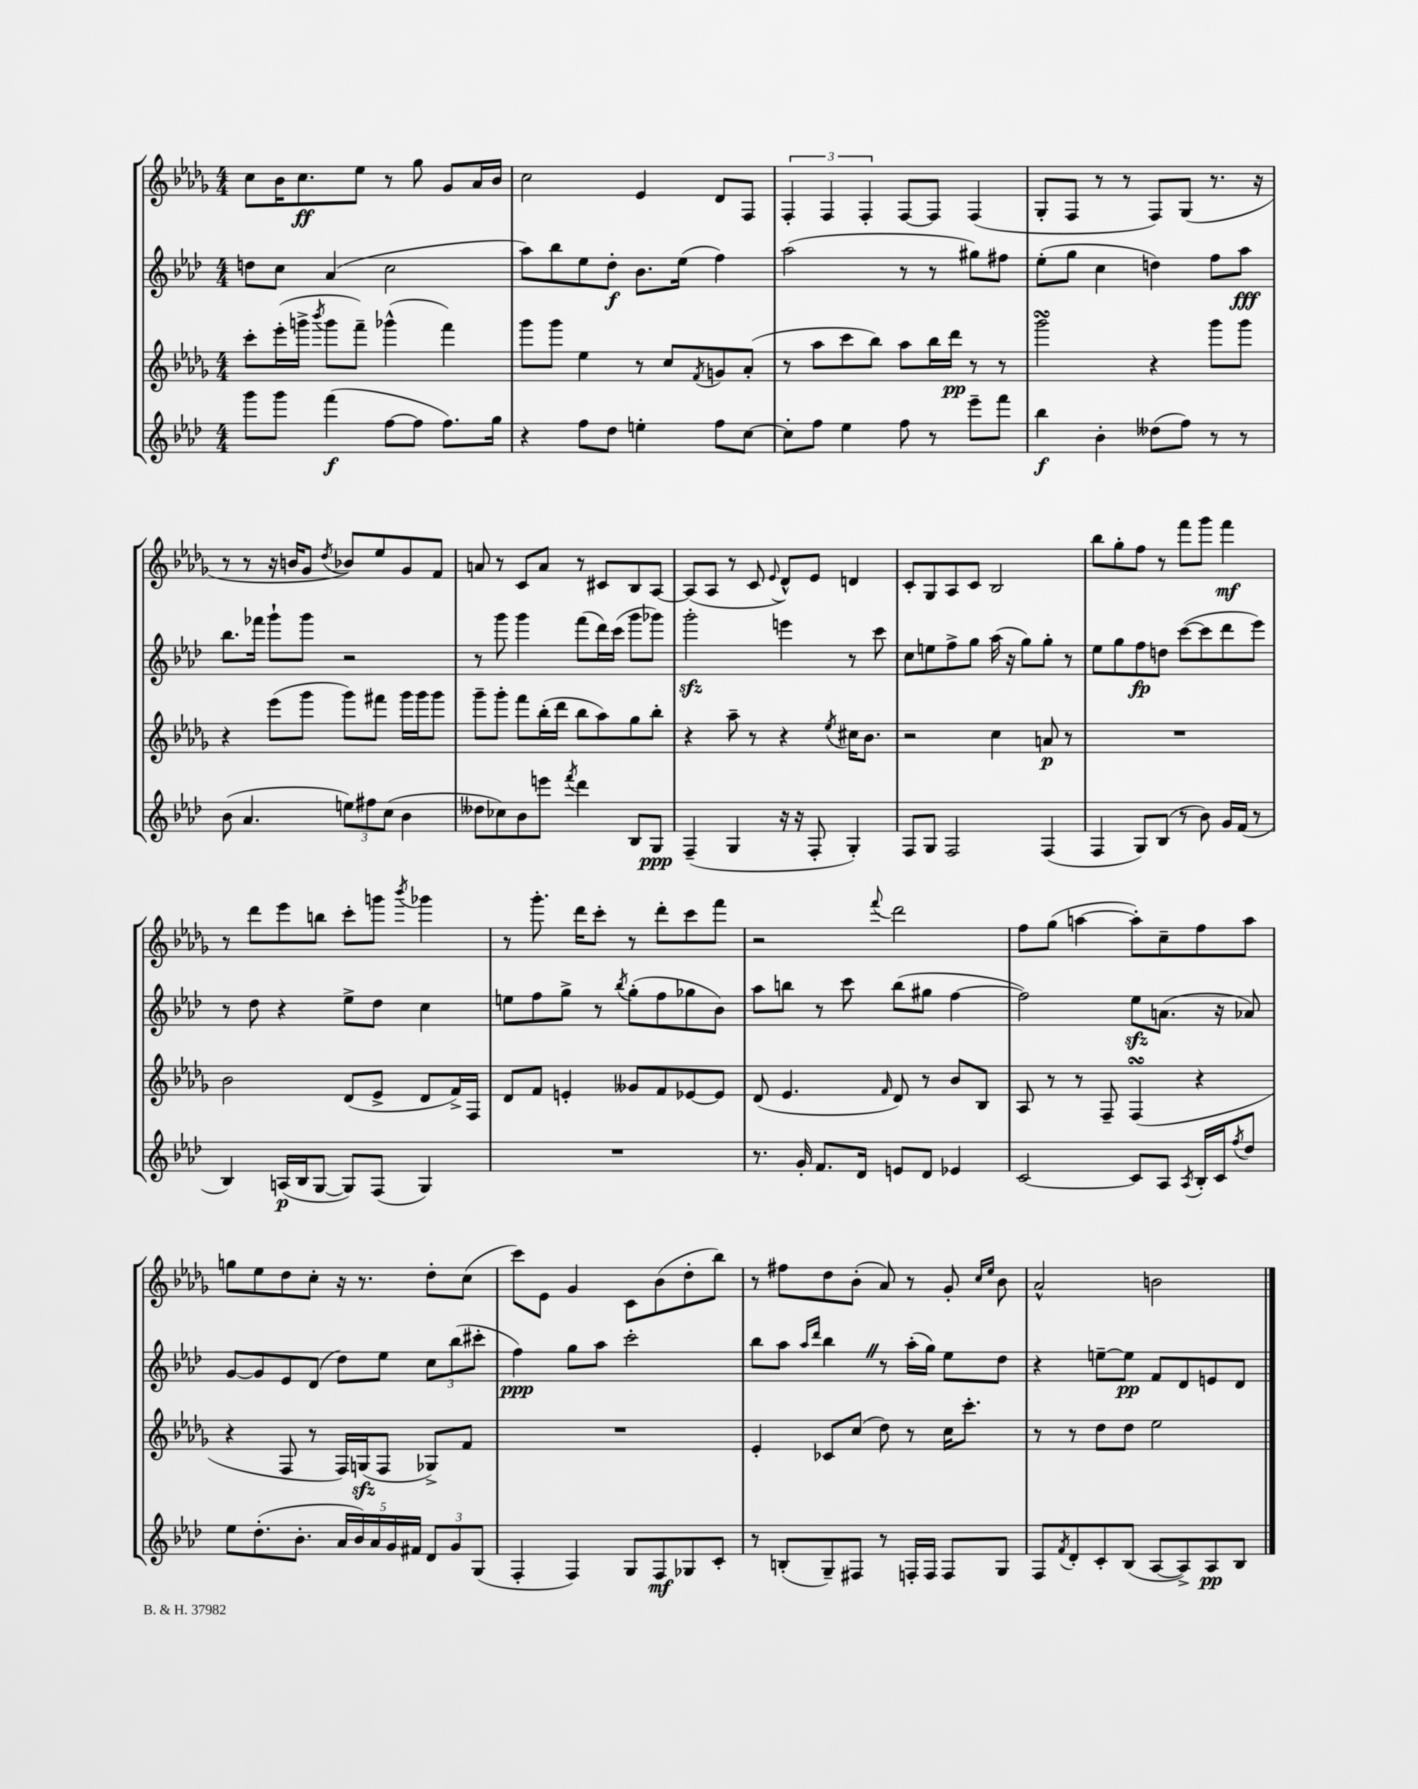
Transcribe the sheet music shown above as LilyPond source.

<<
\new StaffGroup <<
\new Staff = "s0" {
    \clef treble \key des \major \numericTimeSignature \time 4/4
    c''8 bes'16 c''8.\ff ees''8 r8 ges''8 ges'8 aes'16 bes'16 |
    c''2 ees'4 des'8 f8 |
    \tuplet 3/2 { f4-. f4 f4-. } f8~ f8 f4( |
    ges8-. f8 r8 r8 f8) ges8( r8. r16 |
    r8 r8 r16 b'16 ges'8 \acciaccatura { des''8 } bes'8) ees''8 ges'8 f'8 |
    a'8 r8 c'8 a'8 r8 cis'8 bes8 aes8~ |
    aes8( aes8 r8 c'8 \appoggiatura { ees'8 } des'8-^) ees'8 d'4 |
    c'8-. ges8 aes8 c'8 bes2 |
    bes''8 ges''8-. f''8 r8 f'''8 ges'''8 f'''4\mf |
    r8 des'''8 ees'''8 b''8 c'''8-. g'''8 \acciaccatura { bes'''8 } ges'''4 |
    r8 ges'''8.-. des'''16 c'''8-. r8 des'''8-. c'''8 f'''8 |
    r2 \appoggiatura { f'''8 } des'''2 |
    f''8 ges''8( a''4~ a''8-.) c''8-- f''8 a''8 |
    g''8 ees''8 des''8 c''8-. r16 r8. des''8-. c''8( |
    c'''8) ees'8 ges'4 c'8 bes'8( des''8-. bes''8) |
    r8 fis''8 des''8 bes'8-.( aes'8) r8 ges'8-. \grace { c''16 ees''16 } bes'8 |
    aes'2-^ b'2 \bar "|." |
}
\new Staff = "s1" {
    \clef treble \key aes \major \numericTimeSignature \time 4/4
    d''8 c''8 aes'4( c''2 |
    aes''8) bes''8 ees''8 des''8-.\f bes'8. ees''16( f''4) |
    aes''2( r8 r8 gis''8) fis''8 |
    ees''8-.( g''8 c''4 d''4) f''8 aes''8\fff |
    bes''8. fes'''16 g'''8-! g'''8 r2 |
    r8 g'''8 g'''4 f'''8( des'''16) c'''16( g'''8 ges'''8) |
    g'''2-.\sfz e'''4 r8 c'''8 |
    c''8 e''8 f''8-> g''8 aes''16( r16 g''8) g''8-. r8 |
    ees''8 g''8 f''8\fp d''8 c'''8~( c'''8 des'''8 ees'''8) |
    r8 des''8 r4 ees''8-> des''8 c''4 |
    e''8 f''8 g''8-> r8 \acciaccatura { bes''8 } g''8-.( f''8 ges''8 bes'8) |
    aes''8 b''8 r8 c'''8 b''8( gis''8 f''4~ |
    f''2) ees''8\sfz a'8.( r16 aes'8) |
    g'8~ g'8 ees'8 des'8( des''8) ees''8 \tuplet 3/2 { c''8 bes''8( cis'''8-. } |
    f''4\ppp) g''8 aes''8 c'''2-. |
    bes''8 aes''8 \grace { aes''16 des'''16 } bes''4 \once \override BreathingSign.text = \markup { \musicglyph "scripts.caesura.straight" } \breathe r8 aes''16-.( g''16) ees''8 des''8 |
    r4 e''8~-- e''8\pp f'8 des'8 e'8 des'8 \bar "|." |
}
\new Staff = "s2" {
    \clef treble \key des \major \numericTimeSignature \time 4/4
    c'''8-. ees'''16-.( g'''16-> \acciaccatura { bes'''8 } g'''8 f'''8--) ges'''4-^( f'''4) |
    ges'''8 ges'''8 ees''4 r8 c''8 \acciaccatura { f'8 } g'8 aes'8-.( |
    r8 aes''8 c'''8 bes''8) aes''8 bes''16 des'''16\pp r8 r8 |
    ges'''2\turn r4 ges'''8 ges'''8 |
    r4 ees'''8( ges'''8 ges'''8) fis'''8 ges'''16 ges'''16 ges'''8 |
    ges'''8-- ges'''8-. f'''8 bes''16-.( des'''16 bes''8 aes''8) ges''8 bes''8-. |
    r4 aes''8-- r8 r4 \acciaccatura { ees''8 } cis''16 bes'8. |
    r2 c''4 a'8\p r8 |
    R1 |
    bes'2 des'8( ees'8-> des'8 f'16->) f16 |
    des'8 f'8 e'4-. geses'8 f'8 ees'8~ ees'8 |
    des'8( ees'4. \grace { f'16 } des'8) r8 bes'8 bes8 |
    aes8 r8 r8 f8-- f4\turn( r4 |
    r4 f8 r8 f16) g16\sfz( f8 ges8->) f'8 |
    R1 |
    ees'4-. ces'8 c''8( des''8) r8 c''16 c'''8.-. |
    r8 r8 des''8 des''8 ees''2 \bar "|." |
}
\new Staff = "s3" {
    \clef treble \key aes \major \numericTimeSignature \time 4/4
    g'''8 g'''8 f'''4\f( f''8~ f''8 f''8.) g''16 |
    r4 f''8 des''8 e''4-. f''8 c''8~ |
    c''8-. f''8 ees''4 f''8 r8 ees'''8-- f'''8 |
    bes''4\f bes'4-. deses''8( f''8) r8 r8 |
    bes'8( aes'4. \tuplet 3/2 { e''8) fis''8 c''8( } bes'4 |
    deses''8 ces''8) bes'8 e'''8 \acciaccatura { f'''8 } des'''4 bes8 g8\ppp |
    f4--( g4 r16 r16 f8-. g4-.) |
    f8 g8 f2 f4( |
    f4 g8) bes8( r8 bes'8) g'16 f'16( r8 |
    bes4) a16\p( bes16 g8~ g8) f8( g4) |
    R1 |
    r8. g'16-. f'8. des'16 e'8 des'8 ees'4 |
    c'2~ c'8 aes8 \acciaccatura { aes8 } bes16-. c'16 \acciaccatura { f''8 } des''8 |
    ees''8 des''8.-.( bes'8.-. \tuplet 5/4 { aes'16 bes'16) aes'16 g'16 fis'16 } \tuplet 3/2 { des'8 g'8 g8( } |
    f4-. f4) g8 f8\mf ges8 c'8-. |
    r8 b8-.( g8--) fis8 r8 f16-. f16 f8 g8 |
    f8 \acciaccatura { f'8 } des'8-. c'8-. bes8( aes8~ aes8->) aes8\pp bes8 \bar "|." |
}
>>
>>
\layout { \context { \Score \remove "Bar_number_engraver" } }
